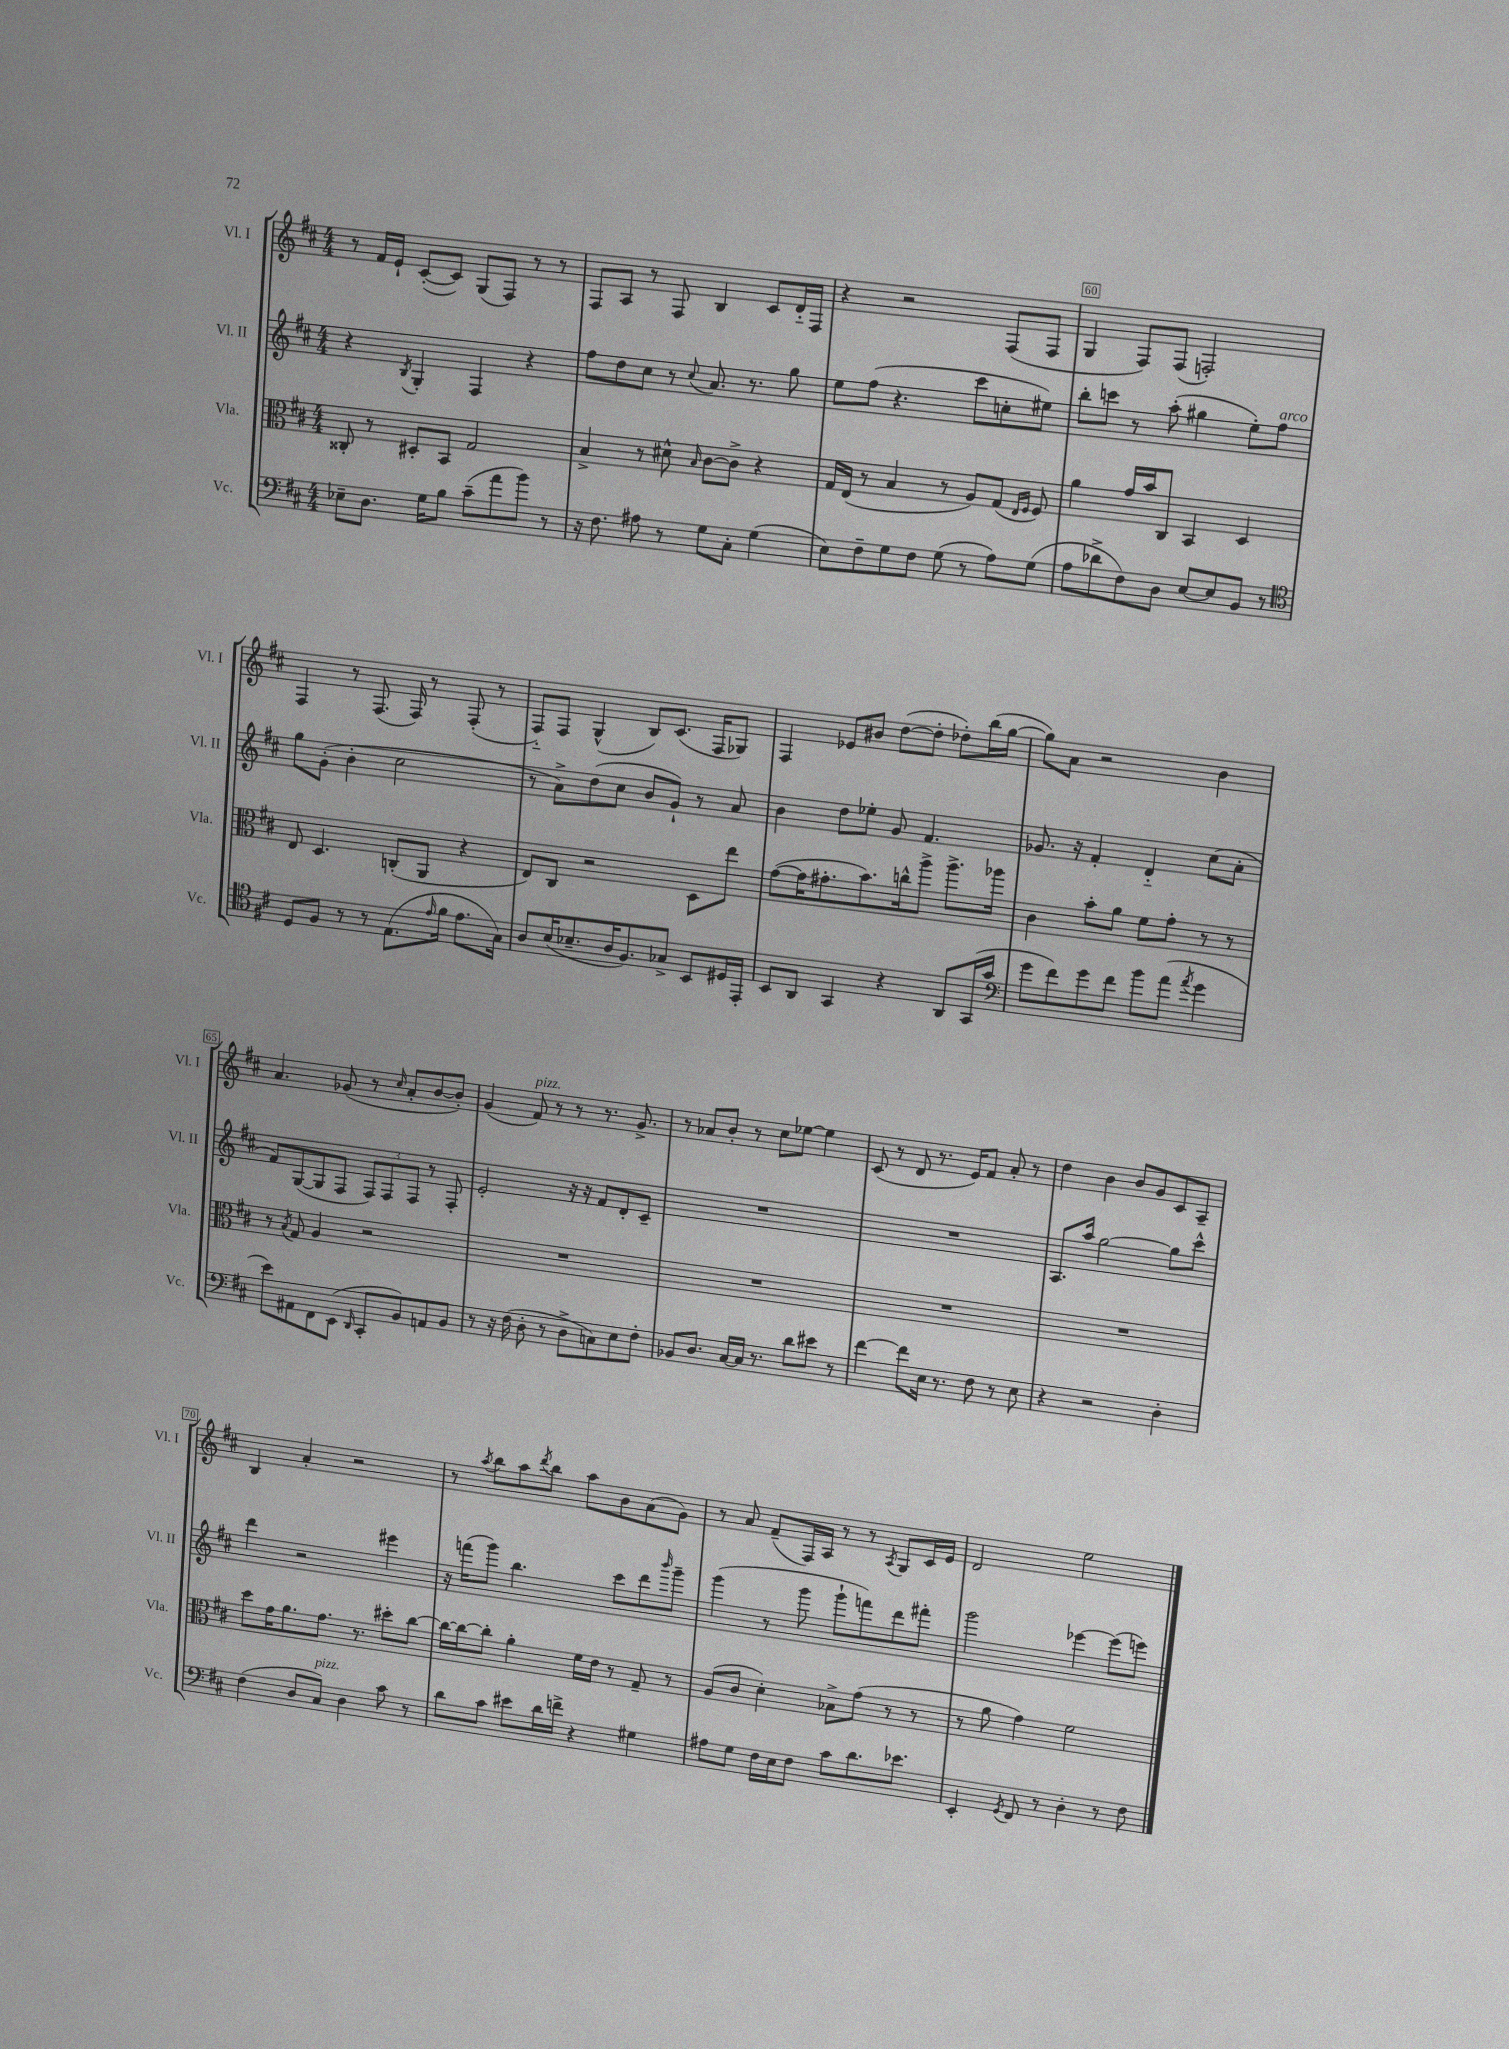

**kern	**kern	**kern	**kern
*part4	*part3	*part2	*part1
*staff4	*staff3	*staff2	*staff1
*I"Vc.	*I"Vla.	*I"Vl. II	*I"Vl. I
*I'Vc.	*I'Vla.	*I'Vl. II	*I'Vl. I
*clefF4	*clefC3	*clefG2	*clefG2
*k[f#c#]	*k[f#c#]	*k[f#c#]	*k[f#c#]
*M4/4	*M4/4	*M4/4	*M4/4
=57	=57	=57	=57
8E-X~\L	8C##X'/	4r	8r
8.D\J	8r	.	16f#/LL
.	.	.	16e`/JJ
.	.	8qB/	.
.	8D#X'/L	4G'/	([8c#'/L
16G\KL	.	.	.
8B\J	8BB/J	.	8c#/J])
(8c#~\L	2G/	4F#/	(8G/L
8a\	.	.	8F#/J)
8b\J)	.	4r	8r
8r	.	.	8r
=58	=58	=58	=58
16r	4B^/	8ff#\L	8F#/L
8.F#\	.	.	.
.	.	8dd\	8A/J
8A#X\	8r	8cc#\J	8r
8r	8d#X^^\	8r	8F#/
.	16qqB/	8qqcc#/	.
8G\L	[8c#\L	8.a/	4B/
8C#'\J	8c#^\J]	.	.
.	.	8.r	.
(4G\	4r	.	8c#/L
.	.	8gg\	16d/L
.	.	.	16F#/JJ
=59	=59	=59	=59
8E\L)	16G/LL	8ee\L	4r
.	(16E/JJ	.	.
8F#~\	8r	(8ff#\J	.
8G\	4B/	4.r	2r
8F#\J	.	.	.
(8G\	8r	.	.
8r	8A/L)	8ccc#\L	.
8A\L)	(8G/J	8ccn'\	(8F#/L
.	16qqE/LL	.	.
.	16qqF#/JJ	.	.
(8G\J	8F#/)	8ee#X\J)	8F#/J
=60	=60	=60	=60
8A\L	4a\	8bb'\L	4G/
8d-X^\	.	8cccn\J	.
8F#\)	16g/LL	8r	8F#/L)
.	16b/J	.	.
8D\J	8C#/J	(8aa'\	(8F#/J
[8E/L	4BB/	4gg#X\	2Fn'/)
8E/]	.	.	.
8BB/J	4D/	8ee'\L)	.
!	!	!LO:TX:a:i:t=arco	!
8r	.	8ff#\J	.
!!LO:LB:g=z
=61	=61	=61	=61
*clefC4	*	*	*
8D/L	8E/	8gg\L	4F#/
8F#/J	4.D/	(8g'\J	.
8r	.	4b'\	8r
8r	.	.	(8.F#/
(8.E\L	(8Cn'/L	2cc#\	.
.	.	.	16F#/)
.	8AA/J	.	8r
16qqe/	.	.	.
16f#\Jk	.	.	.
8.e\L	4r	.	(8F#'/
.	.	.	8r
16G\Jk)	.	.	.
=62	=62	=62	=62
8A/L	8E/L)	8r	8F#/L)
(16B/K	8C#/J	8a^\L)	8F#/J
8.B-X~/	.	.	.
.	2r	(8dd\	(4G^^/
16A/K	.	8cc#\J	.
8.F#/)	.	.	.
.	.	8b/L	8B/L)
8G-X^/J	.	8g`/J)	(8.c#/J
8BB/L	8D\L	8r	.
.	.	.	16F#/KL
16D#X/L	8ee\J	8a/	8G-X/J)
16EE'/JJ	.	.	.
=63	=63	=63	=63
8BB/L	([8g\L	4b\	4F#/
8AA/J	16g\K]	.	.
.	8.g#X'\	.	.
4GG/	.	8dd\L	8e-X/L
.	8.b\)	8ee-X'\J	8b#X/J
4r	.	8g/	([8dd\L
.	16ccn^^\k	.	.
.	8aa^\J	4.f#/	8dd'\J]
8AA/L	8.aa^\L	.	8dd-X'\L)
(16GG/L	.	.	(16bb\L
16g/JJ	16aa-X\Jk	.	[16gg\JJ
=64	=64	=64	=64
*clefF4	*	*	*
8g\L	4c#\	8.g-X/	8gg\L])
8f#\)	.	.	8a\J
.	.	16r	.
8g\	8b'\L	4f#'/	2r
8f#\J	8a\J	.	.
8b\L	8f#\L	4d/	.
(8a\J	8g'\J	.	.
8qa/	.	.	.
4g\	8r	(8cc#\L	4b\
.	8r	8a'\J	.
!!LO:LB:g=z
=65	=65	=65	=65
8e\L)	8r	8f#/L)	4.a/
.	8qB/	.	.
8AA#X\	8G/	([8G/	.
8FF#\	4A/	8G/]	.
(8EE\J	.	8F#/J	(8g-X/
16qqDD/	.	.	.
8CC#'/L	2r	12F#/L)	8r
.	.	12F#/	.
.	.	.	16qqcc#/
8BB/)	.	.	8a'/L
.	.	12F#/J	.
8AAn/	.	8r	[8b/
8BB/J	.	8F#'/	8b'/J])
=66	=66	=66	=66
8r	1r	2e'/	(4g/
16r	.	.	.
(16F#\	.	.	.
!	!	!	!LO:TX:a:i:t=pizz.
8D'\	.	.	8f#/)
8r	.	.	8r
8D^\L	.	16r	8r
.	.	16r	.
8Cn\)	.	8f#/L	8.r
8E\	.	8d'/	.
.	.	.	8.g^/
8F#'\J	.	8c#~/J	.
=67	=67	=67	=67
8BB-X/L	1r	1r	8r
8.D/J	.	.	8a-X/L
.	.	.	8b'/J
[16C#/LL	.	.	.
16C#/JJ]	.	.	8r
8.r	.	.	.
.	.	.	8cc#\L
8d\L	.	.	[8ee-X\J
8e#X\J	.	.	4ee-\]
8r	.	.	.
=68	=68	=68	=68
[4f#\	1r	1r	(8c#/
.	.	.	8r
8f#\L]	.	.	8d/
16E\Jk	.	.	8.r
8.r	.	.	.
.	.	.	16e/KL)
8F#\	.	.	8f#/J
8r	.	.	8a'/
8E\	.	.	8r
=69	=69	=69	=69
4r	1r	8.A/L	4dd\
.	.	16aa/Jk	.
2r	.	[2gg\	4b\
.	.	.	8b/L
.	.	.	8g/
4D'\	.	8gg\L]	8c#/
.	.	8ccc#^^\J	8A~/J
!!LO:LB:g=z
=70	=70	=70	=70
(4F#\	8dd\L	4ddd\	4B/
.	16g\K	.	.
.	8.a\	.	.
8D/L	.	2r	4a'/
!LO:TX:a:i:t=pizz.	!	!	!
8C#/J)	8.g\J	.	.
4D\	.	.	2r
.	8.r	.	.
8c#\	8dd#X'\L	4eee#X\	.
8r	[8cc#\J	.	.
=71	=71	=71	=71
8d\L	16cc#\LL_	16r	8r
.	16cc#\J_	(16fffn\KL	.
.	.	.	8qaa/
8c#\J	8cc#'\J]	8ggg\J)	8bb\L
8e#X\L	4a'\	4.bb\	8aa\
.	.	.	8qddd/
16d\L	.	.	8bb\J
16fn^\JJ	.	.	.
4r	16f#\LL	.	8aa\L
.	16e\JJ	.	.
.	8r	8ccc#\L	8b\
4G#X\	8G~/	8ddd\	(8a\
.	.	16qqbbb/	.
.	8r	8ggg~\J	8g\J)
=72	=72	=72	=72
8A#X\L	(8A/L	(4ggg\	8r
8G\J	8c#/J	.	8a/
16F#\LL	4d'\)	8r	(8f#~/L
16E\J	.	.	.
8F#\J	.	8ggg\	16F#/L)
.	.	.	16A/JJ
8c#\L	8B-X^\L	8ggg`\L	8r
8.d\	(8g\J	8fffn\)	8r
.	.	.	8qA/
.	8r	8ddd\	8G/L
8.e-X\J	.	.	.
.	8r	8fff#X'\J	16c#/L
.	.	.	16e/JJ
=73	=73	=73	=73
4EE'/	8r	2ggg\	2d/
.	8a\	.	.
8qGG/	.	.	.
8FF#/	4g\)	.	.
8r	.	.	.
4D'\	2f#\	[4eee-X\	2ee\
8r	.	(8eee-\L]	.
8F#\	.	8eeen\J)	.
==	==	==	==
*-	*-	*-	*-
